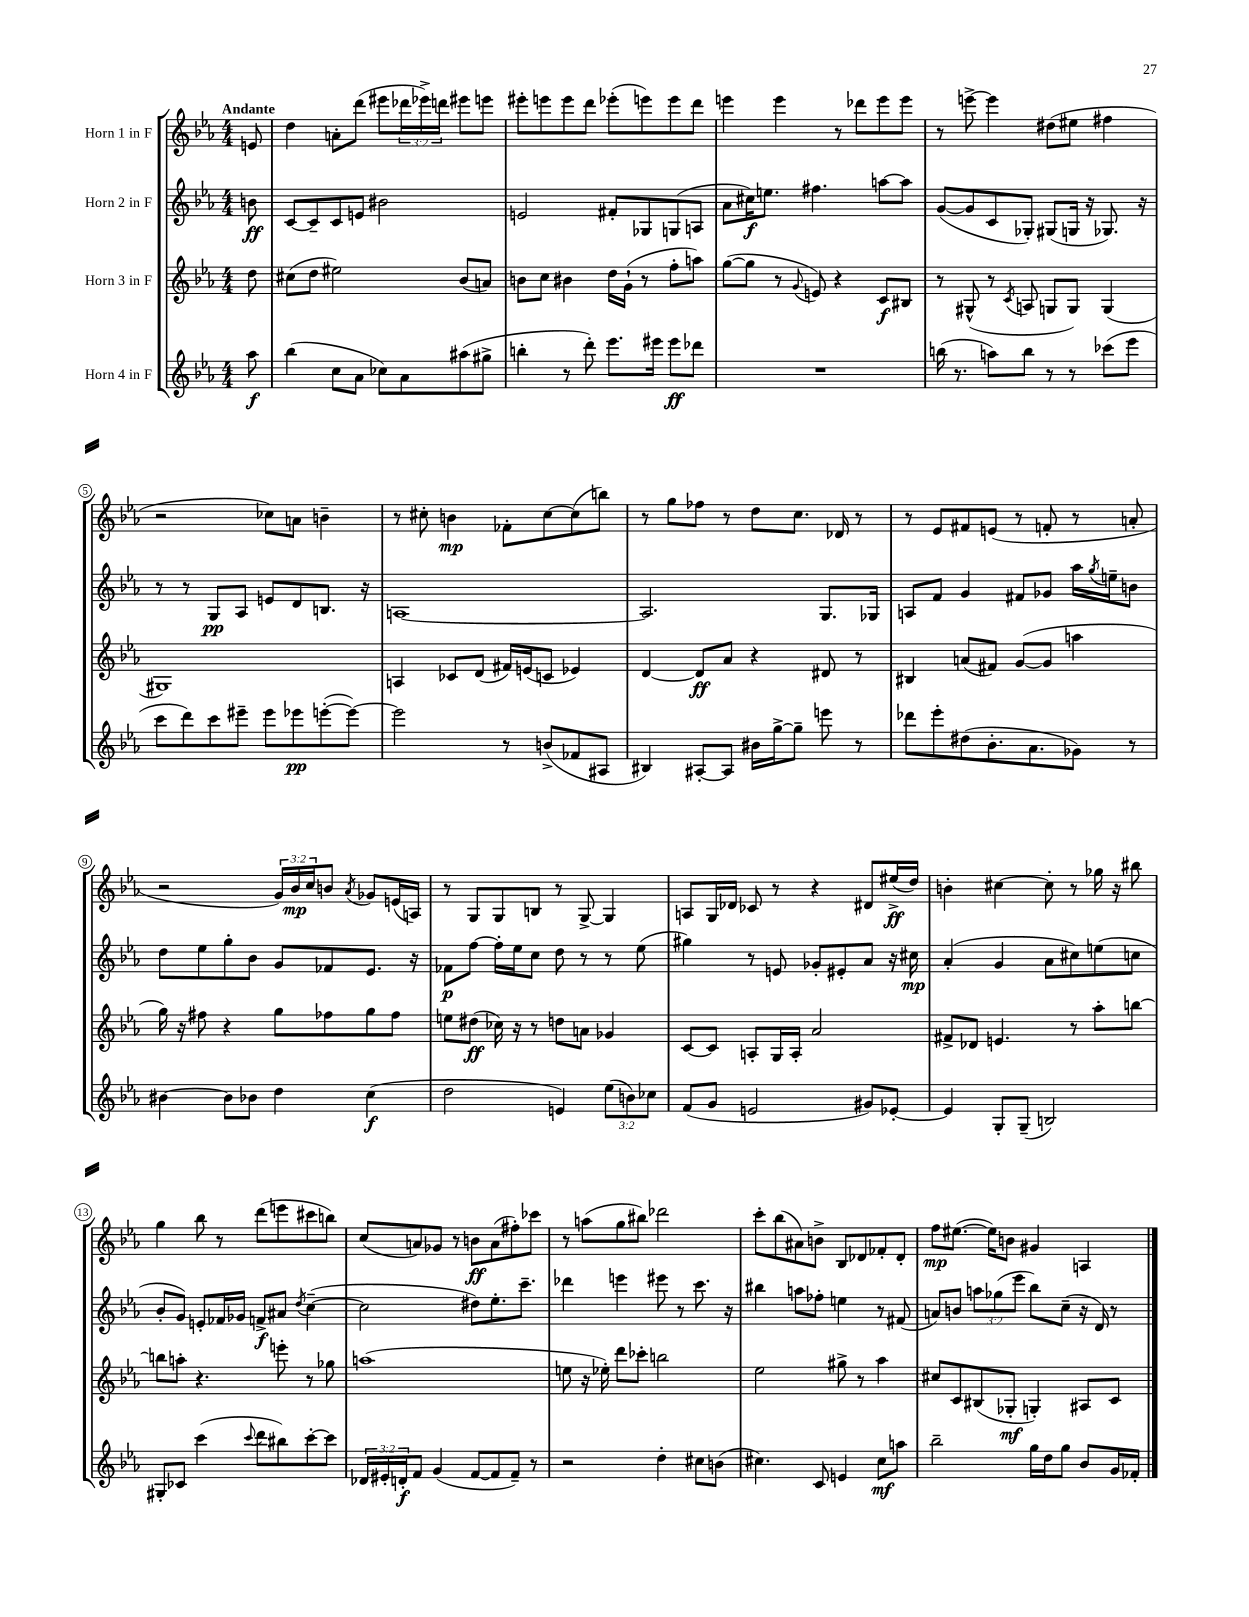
<<
\new StaffGroup <<
\new Staff = "s0" \with { instrumentName = "Horn 1 in F" } {
    \clef treble \key ees \major \numericTimeSignature \time 4/4 \override Staff.TupletNumber.text = #tuplet-number::calc-fraction-text \partial 8 \tempo "Andante"
    e'8 |
    d''4 a'8-. d'''8( eis'''8 \tuplet 3/2 { des'''16 ees'''16->) d'''16 } eis'''8 e'''8 |
    eis'''8-. e'''8 e'''8 d'''8 ees'''8-.( e'''8) e'''8 d'''8 |
    e'''4 e'''4 r8 des'''8 e'''8 e'''8 |
    r8 e'''8~-> e'''4 dis''8( eis''8 fis''4 |
    r2 ces''8) a'8 b'4-- |
    r8 cis''8-. b'4\mp fes'8-. cis''8~ cis''8( b''8) |
    r8 g''8 fes''8 r8 d''8 c''8. des'16 r8 |
    r8 ees'8 fis'8 e'8( r8 f'8-. r8 a'8-. |
    r2 \tuplet 3/2 { g'16) bes'16\mp c''16 } b'8 \acciaccatura { aes'8 } ges'8 e'16( a16) |
    r8 g8 g8 b8 r8 g8~-> g4 |
    a8 g16 des'16 ces'8 r8 r4 dis'8 eis''16->\ff( d''16) |
    b'4-. cis''4~ cis''8-. r8 ges''16 r16 bis''8 |
    g''4 bes''8 r8 d'''8( e'''8 cis'''8 b''8) |
    c''8( a'8) ges'8 r8 b'8\ff a'8( fis''8-.) ces'''8 |
    r8 a''8( g''8 bis''8) des'''2 |
    c'''8-. bes''8( ais'8) b'8-> bes8 des'8 fes'8-. des'8-. |
    f''8\mp eis''8.~( eis''16) b'8 gis'4 a4 \bar "|." |
}
\new Staff = "s1" \with { instrumentName = "Horn 2 in F" } {
    \clef treble \key ees \major \numericTimeSignature \time 4/4 \override Staff.TupletNumber.text = #tuplet-number::calc-fraction-text \partial 8
    b'8\ff |
    c'8~ c'8-- c'8 e'8 bis'2 |
    e'2 fis'8-. ges8 g8( a8 |
    aes'8 cis''16\f) e''8. fis''4. a''8~ a''8 |
    g'8~( g'8 c'8 ges8-.) gis8( g16 r16 ges8.) r16 |
    r8 r8 g8\pp aes8 e'8 d'8 b8. r16 |
    a1~ |
    a2. g8. ges16 |
    a8 f'8 g'4 fis'8 ges'8 aes''16 \acciaccatura { g''8 } e''16-- b'8 |
    d''8 ees''8 g''8-. bes'8 g'8 fes'8 ees'8. r16 |
    fes'8\p f''8~ f''16-. ees''16 c''8 d''8 r8 r8 ees''8( |
    gis''4) r8 e'8 ges'8-. eis'8-. aes'8 r16 cis''16\mp |
    aes'4-.( g'4 aes'8 cis''8) e''8( c''8 |
    bes'8-. g'8) e'8-. fes'16 ges'16 f'8->\f ais'8 \acciaccatura { d''8 } c''4~--( |
    c''2 dis''8) ees''8.-. c'''8.-- |
    des'''4 e'''4 eis'''8 r8 c'''8. r16 |
    bis''4 a''8 fes''8-. e''4 r8 fis'8( |
    a'8) b'8 \tuplet 3/2 { a''8 ges''8( ees'''8 } bes''8) c''8--( r16 d'16) r8 \bar "|." |
}
\new Staff = "s2" \with { instrumentName = "Horn 3 in F" } {
    \clef treble \key ees \major \numericTimeSignature \time 4/4 \partial 8
    d''8 |
    cis''8( d''8 eis''2) bes'8( a'8) |
    b'8 c''8 bis'4 d''16 g'16-!( r8 f''8-. a''8) |
    g''8~( g''8 r8 \appoggiatura { g'8 } e'8) r4 c'8\f bis8 |
    r8 gis8-^( r8 \acciaccatura { c'8 } a8 g8 g8) g4( |
    gis1) |
    a4 ces'8 d'8( fis'16) e'16( c'8 ees'4) |
    d'4~ d'8\ff aes'8 r4 dis'8 r8 |
    bis4 a'8( fis'8) g'8~( g'8 a''4 |
    g''16) r16 fis''8 r4 g''8 fes''8 g''8 fes''8 |
    e''8 dis''8\ff( ces''16) r16 r8 d''8 a'8 ges'4 |
    c'8~ c'8 a8-. g16 a16-. aes'2 |
    fis'8-> des'8 e'4. r8 aes''8-. b''8~ |
    b''8 a''8-. r4. e'''8-. r8 ges''8 |
    a''1( |
    e''8 r16 ees''16-.) d'''8 ces'''8-. b''2 |
    ees''2 gis''8-> r8 aes''4 |
    cis''8 c'8 bis8( ges8-.\mf g4-.) ais8 c'8 \bar "|." |
}
\new Staff = "s3" \with { instrumentName = "Horn 4 in F" } {
    \clef treble \key ees \major \numericTimeSignature \time 4/4 \override Staff.TupletNumber.text = #tuplet-number::calc-fraction-text \partial 8
    aes''8\f |
    bes''4( c''8 aes'8 ces''8) aes'8 ais''8( gis''8-> |
    b''4-. r8 d'''8-.) ees'''8. eis'''16 eis'''8\ff des'''8 |
    R1 |
    b''16( r8. a''8) b''8 r8 r8 ces'''8( ees'''8 |
    c'''8 d'''8) c'''8 eis'''8-- eis'''8 ees'''8\pp e'''8~-.( e'''8~) |
    e'''2 r8 b'8->( fes'8 ais8 |
    bis4) ais8~-. ais8 bis'16 g''16~-> g''8-- e'''8 r8 |
    des'''8 ees'''8-. dis''8( bes'8.-. aes'8. ges'8) r8 |
    bis'4~ bis'8 bes'8 d''4 c''4\f( |
    d''2 e'4) \tuplet 3/2 { ees''8( b'8) ces''8 } |
    f'8( g'8 e'2 gis'8) ees'8~-. |
    ees'4 g8-. g8--( b2) |
    gis8-. ces'8 c'''4( \appoggiatura { c'''8 } d'''8 bis''8) c'''8~-. c'''8 |
    \tuplet 3/2 { des'16 eis'16-. d'16-.\f } f'8 g'4( f'8~ f'8 f'8--) r8 |
    r2 d''4-. cis''8 b'8( |
    cis''4.) c'8 e'4 cis''8\mf a''8 |
    bes''2-- g''16 d''16 g''8 bes'8 g'16 fes'16-. \bar "|." |
}
>>
>>
\layout { \context { \Score \override BarNumber.stencil = #(make-stencil-circler 0.1 0.3 ly:text-interface::print) } }
